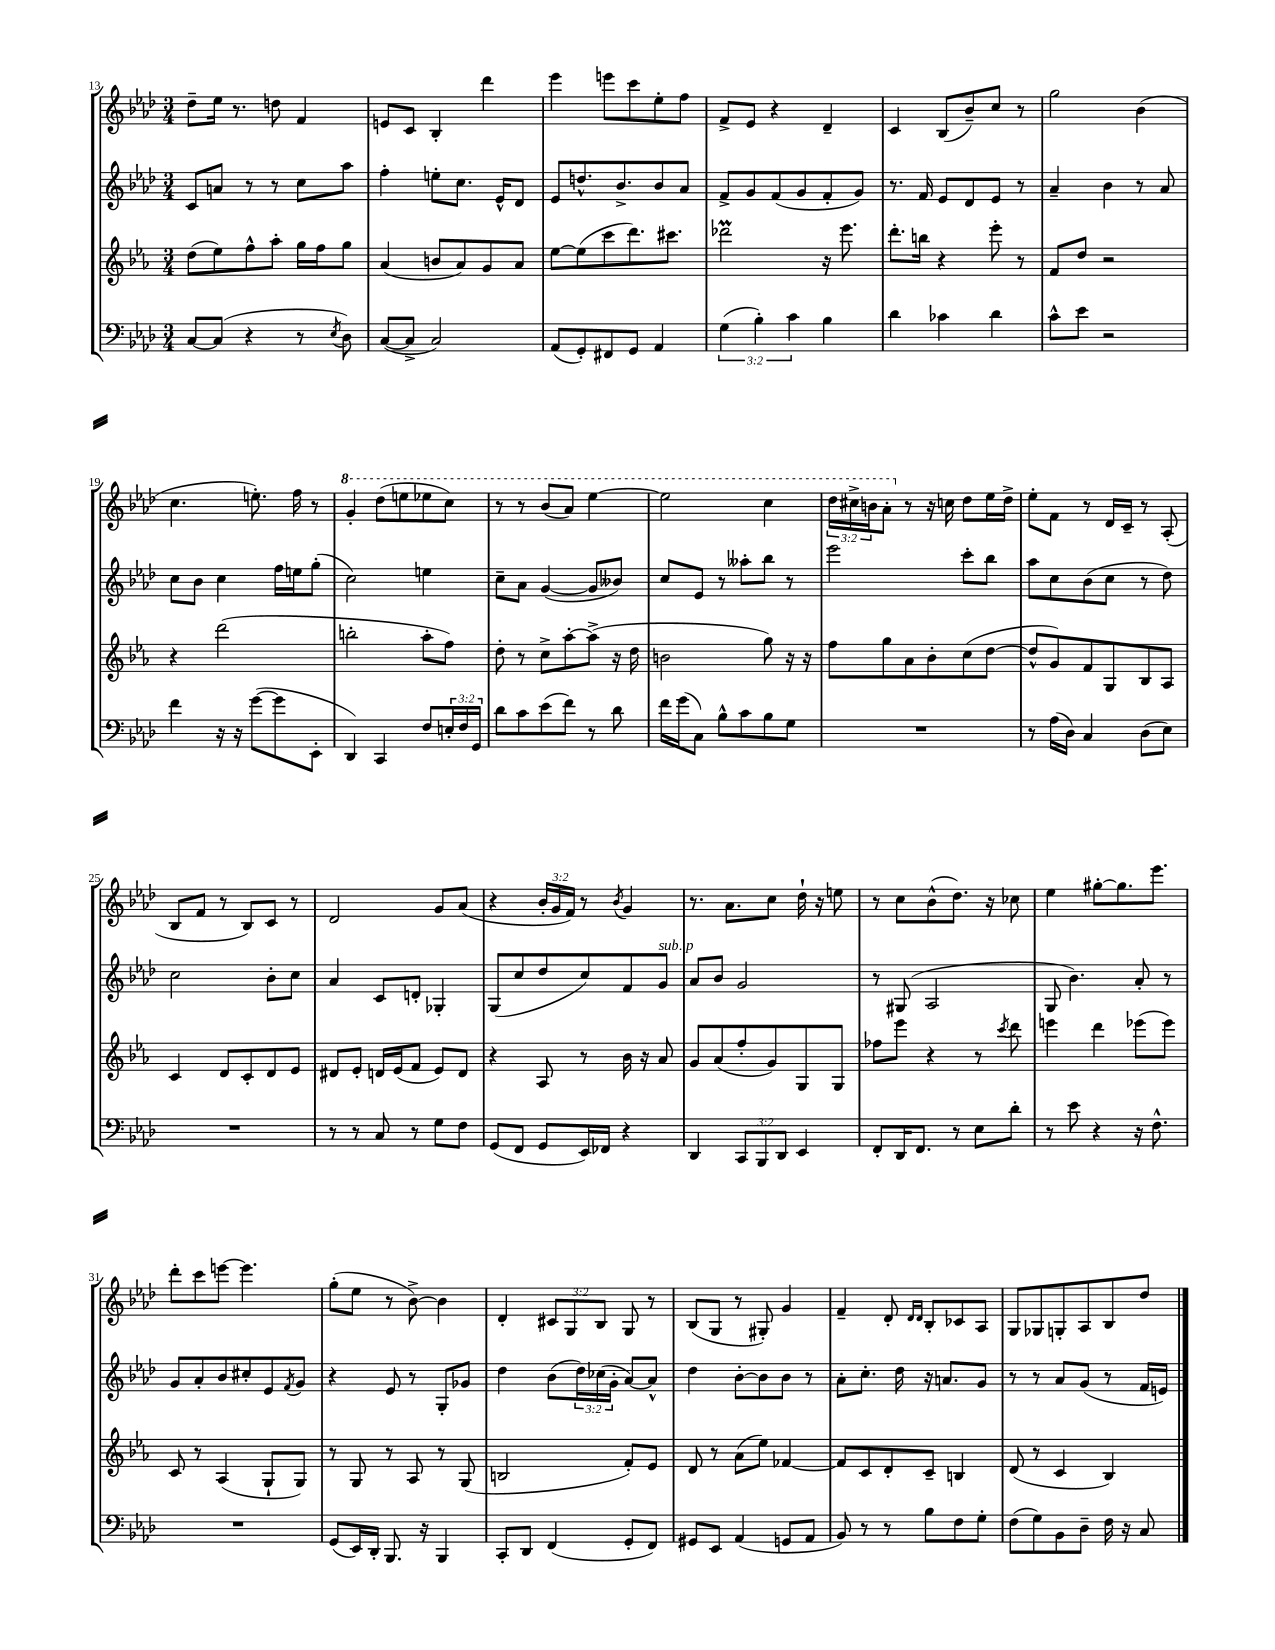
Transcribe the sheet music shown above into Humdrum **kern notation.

**kern	**kern	**kern	**kern
*part4	*part3	*part2	*part1
*staff4	*staff3	*staff2	*staff1
*clefF4	*clefG2	*clefG2	*clefG2
*k[b-e-a-d-]	*k[b-e-a-]	*k[b-e-a-d-]	*k[b-e-a-d-]
*M3/4	*M3/4	*M3/4	*M3/4
=13	=13	=13	=13
[8C/L	(8dd\L	8c/L	8dd-~\L
(8C/J]	8ee-\)	8an/J	16ee-\Jk
.	.	.	8.r
4r	8ff^^\	8r	.
.	8aa-'\J	8r	8ddn\
8r	16gg\LL	8cc\L	4f/
.	16ff\J	.	.
8qE-/	.	.	.
8D-\)	8gg\J	8aa-\J	.
=14	=14	=14	=14
([8C/L	(4a-/	4ff'\	8en/L
8C^/J]	.	.	8c/J
2C/)	8bn/L	8een'\L	4B-'/
.	8a-/)	8.cc\J	.
.	8g/	.	4ddd-\
.	.	16e-^^/KL	.
.	8a-/J	8d-/J	.
=15	=15	=15	=15
(8AA-/L	[8ee-\L	8e-/L	4eee-\
8GG'/)	(8ee-\]	8.ddn^^/	.
8FF#X/	8ccc\	.	8eeen\L
.	.	8.b-^/	.
8GG/J	8.ddd\)	.	8ccc\
4AA-/	.	8b-/	8ee-'\
.	8.ccc#X\J	.	.
.	.	8a-/J	8ff\J
=16	=16	=16	=16
(6G\	2ddd-XM\	8f^/L	8f^/L
.	.	8g/	8e-/J
6B-'\)	.	.	.
.	.	(8f/	4r
6c\	.	.	.
.	.	8g/	.
4B-\	16r	8f'/	4d-~/
.	8.eee-\	.	.
.	.	8g/J)	.
=17	=17	=17	=17
4d-\	8.ddd'\L	8.r	4c/
.	16bbn\Jk	16f/	.
4c-X\	4r	8e-/L	(8B-/L
.	.	8d-/	8b-~/)
4d-\	8eee-'\	8e-/J	8cc/J
.	8r	8r	8r
=18	=18	=18	=18
8c^^\L	8f/L	4a-~/	2gg\
8e-\J	8dd/J	.	.
2r	2r	4b-\	.
.	.	8r	(4b-\
.	.	8a-/	.
!!LO:LB:g=z
=19	=19	=19	=19
4f\	4r	8cc\L	4.cc\
.	.	8b-\J	.
16r	(2ddd\	4cc\	.
16r	.	.	.
([8g\L	.	.	8.een'\)
8g\]	.	16ff\LL	.
.	.	16een\J	16ff\
8EE-'\J	.	(8gg'\J	8r
=20	=20	=20	=20
*	*	*	*8va
4DD-/)	2bbn'\	2cc\)	4gg'/
4CC/	.	.	(8ddd-\L
.	.	.	8eeen\
8F/L	8aa-'\L	4een\	8eee-X\
24En'/L	8ff\J)	.	8ccc\J)
24F/	.	.	.
24GG/JJ	.	.	.
=21	=21	=21	=21
8d-\L	8dd'\	8cc~\L	8r
8c\	8r	8a-\J	8r
(8e-\	8cc^\L	([4g/	(8bb-/L
8f\J)	[8aa-'\	.	8aa-/J)
8r	(8aa-^\J]	8g/L]	[4eee-\
8d-\	16r	8b--X/J)	.
.	16dd\	.	.
=22	=22	=22	=22
16f\LL	2bn\	8cc/L	2eee-\]
(16g\J	.	.	.
8C\J)	.	8e-/J	.
8B-^^\L	.	8r	.
8c\	.	8aa--X'\L	.
8B-\	8gg\)	8bb-\J	4ccc\
8G\J	16r	8r	.
.	16r	.	.
=23	=23	=23	=23
2.r	8ff\L	2eee-\	24ddd-\LL
.	.	.	24ccc#X^\
.	.	.	24bbn\J
.	8gg\	.	8aa-'\J
*	*	*	*X8va
.	8a-\	.	8r
.	8b-'\	.	16r
.	.	.	16ccn\
.	(8cc\	8ccc'\L	8dd-\L
.	[8dd\J	8bb-\J	16ee-\L
.	.	.	16dd-^\JJ
=24	=24	=24	=24
8r	8dd^^/L]	8aa-\L	8ee-'\L
(16A-\LL	8g/)	8cc\	8f\J
16D-\JJ)	.	.	.
4C/	8f/	(8b-\	8r
.	8G/	8cc\J	16d-/LL
.	.	.	16c~/JJ
(8D-\L	8B-/	8r	8r
8E-\J)	8A-/J	8dd-\)	(8A-'/
!!LO:LB:g=z
=25	=25	=25	=25
2.r	4c/	2cc\	8B-/L
.	.	.	8f/J
.	8d/L	.	8r
.	8c'/	.	8B-/L)
.	8d/	8b-'\L	8c/J
.	8e-/J	8cc\J	8r
=26	=26	=26	=26
8r	8d#X/L	4a-/	2d-/
8r	8e-'/J	.	.
8C/	16dn/LL	8c/L	.
.	(16e-/J	.	.
8r	8f/J	8dn'/J	.
8G\L	8e-/L)	4G-X'/	8g/L
8F\J	8d/J	.	(8a-/J
=27	=27	=27	=27
(8GG/L	4r	(8G/L	4r
8FF/J	.	8cc/	.
8GG/L	8A-/	8dd-/	24b-'/LL
.	.	.	24g/
.	.	.	24f/JJ)
16EE-/L)	8r	8cc/)	8r
16FF-X/JJ	.	.	.
.	.	.	8qb-/
4r	16b-\	8f/	4g/
.	16r	.	.
!	!	!LO:TX:a:i:t=sub. p	!
.	8a-/	8g/J	.
=28	=28	=28	=28
4DD-/	8g/L	8a-/L	8.r
.	(8a-/	8b-/J	.
.	.	.	8.a-\L
12CC/L	8ff'/	2g/	.
12BBB-/	.	.	.
.	8g/)	.	8cc\J
12DD-/J	.	.	.
4EE-/	8G/	.	16dd-`\
.	.	.	16r
.	8G/J	.	8een\
=29	=29	=29	=29
8FF'/L	8ff-X\L	8r	8r
16DD-/K	8eee-\J	(8G#X/	8cc\L
8.FF/J	.	.	.
.	4r	2A-/	(8b-^^\
8r	.	.	8.dd-\J)
8E-\L	8r	.	.
.	.	.	16r
.	8qccc/	.	.
8d-'\J	8ddd\	.	8cc-X\
=30	=30	=30	=30
8r	4eeen\	8G/	4ee-\
8e-\	.	4.b-\)	.
4r	4ddd\	.	[8gg#X'\L
.	.	.	8.gg#\]
16r	(8eee-X\L	8a-'/	.
8.F^^\	.	.	8.eee-\J
.	8eee-\J)	8r	.
!!LO:LB:g=z
=31	=31	=31	=31
2.r	8c/	8g/L	8ddd-'\L
.	8r	8a-'/	8ccc\
.	(4A-/	8b-/	[8eeen\J
.	.	8cc#X'/	4.eee\]
.	8G`/L	8e-/	.
.	.	8qf/	.
.	8G/J)	8g/J	.
=32	=32	=32	=32
(8GG/L	8r	4r	(8gg'\L
16EE-/L)	8G/	.	8ee-\J
16DD-'/JJ	.	.	.
8.BBB-/	8r	8e-/	8r
.	8A-/	8r	[8b-^\)
16r	.	.	.
4BBB-/	8r	8G'/L	4b-\]
.	(8G/	8g-X/J	.
=33	=33	=33	=33
8CC'/L	2Bn/	4dd-\	4d-'/
8DD-/J	.	.	.
(4FF/	.	(8b-\L	12c#X/L
.	.	.	12G/
.	.	24dd-\L)	.
.	.	(24cc-X\	12B-/J
.	.	24g'\JJ	.
8GG'/L	8f'/L)	[8a-/L)	8G/
8FF/J)	8e-/J	8a-^^/J]	8r
=34	=34	=34	=34
8GG#X/L	8d/	4dd-\	(8B-/L
8EE-/J	8r	.	8G/J
(4AA-/	(8a-\L	[8b-'\L	8r
.	8ee-\J)	8b-\]	8G#X'/)
8GGn/L	[4f-X/	8b-\J	4g/
8AA-/J	.	8r	.
=35	=35	=35	=35
8BB-/)	8f-/L]	8a-'\L	4f~/
8r	8c/	8.cc'\J	.
8r	8d'/	.	8d-'/
.	.	16dd-\	.
.	.	.	16qqd-/LL
.	.	.	16qqd-/JJ
8B-\L	8c~/J	16r	8B-'/L
.	.	8.an/L	.
8F\	4Bn/	.	8c-X/
8G'\J	.	8g/J	8A-/J
=36	=36	=36	=36
(8F\L	(8d/	8r	8G/L
8G\)	8r	8r	8G-X/
8BB-\	4c/	8a-/L	8Gn'/
8D-~\J	.	(8g/J	8A-/
16F\	4B-/)	8r	8B-/
16r	.	.	.
8C/	.	16f/LL	8dd-/J
.	.	16en/JJ)	.
==	==	==	==
*-	*-	*-	*-
